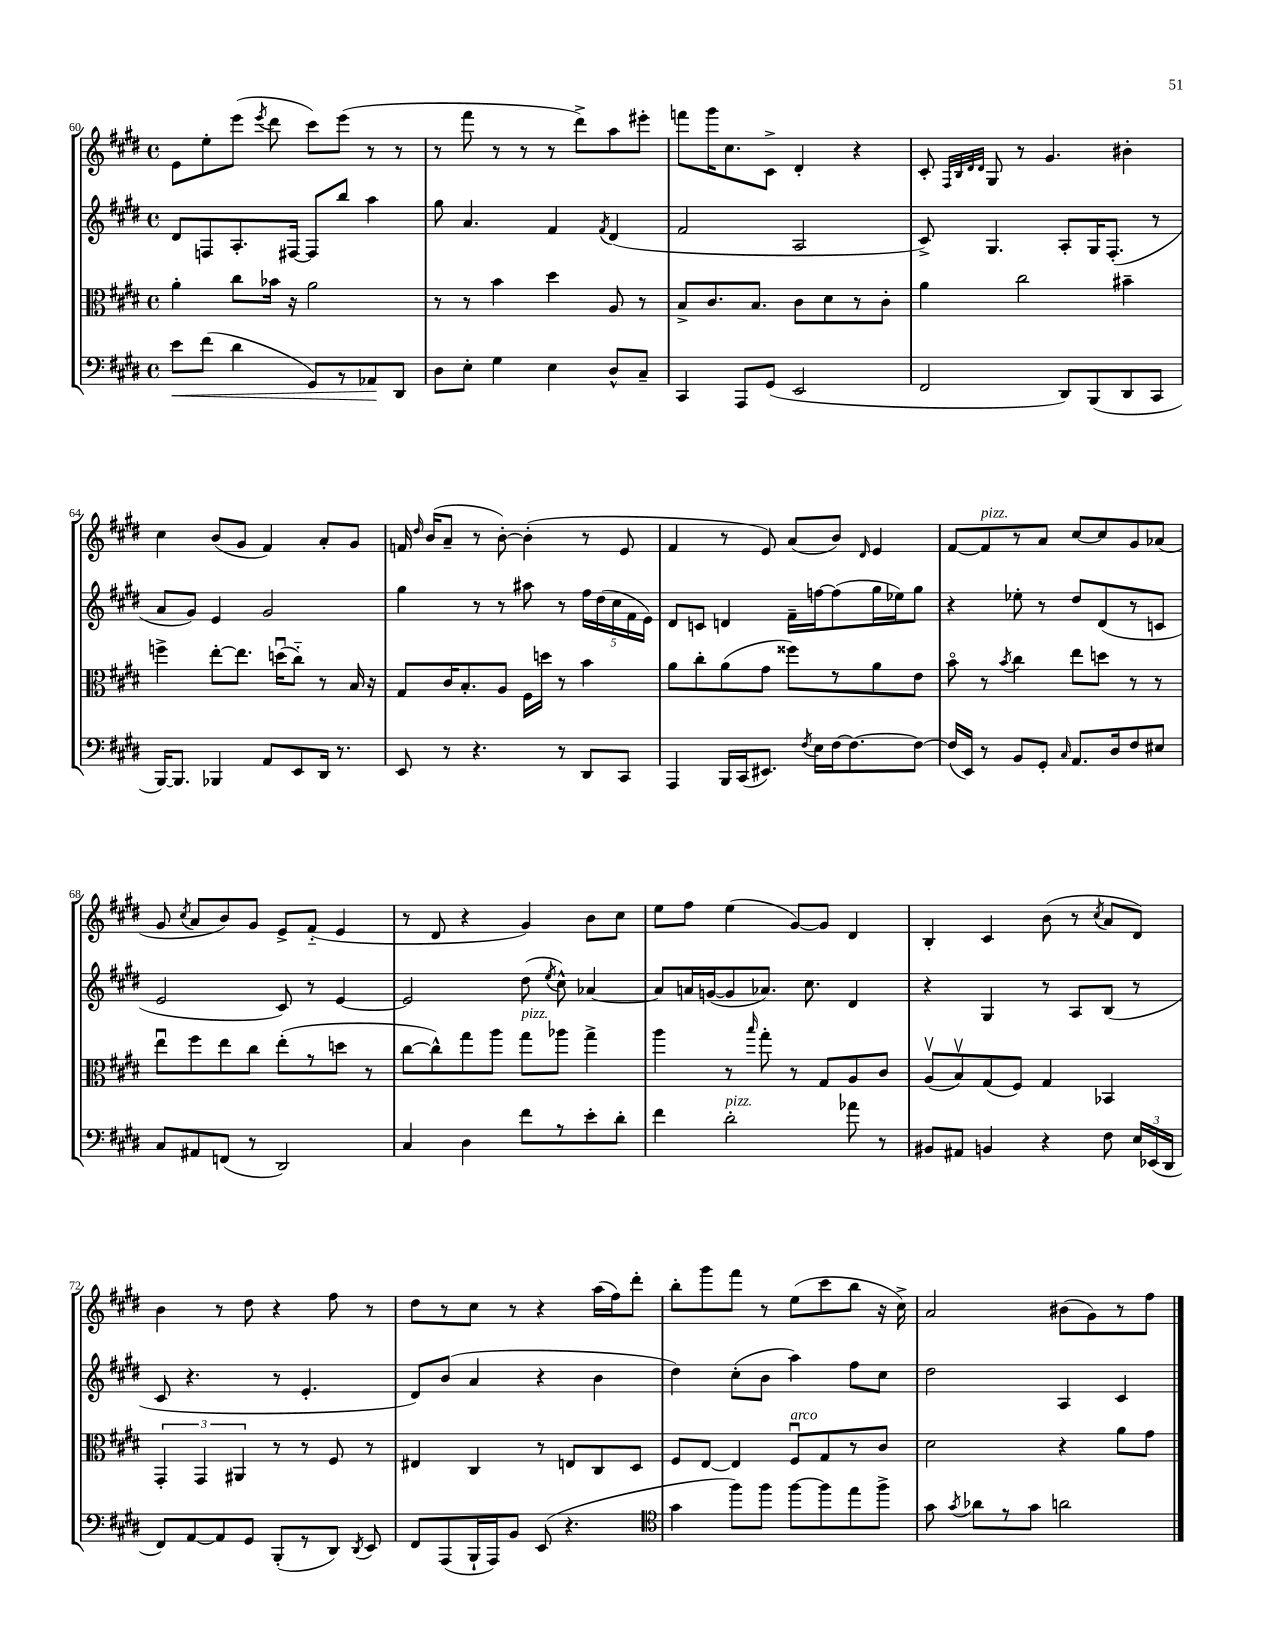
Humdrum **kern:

**kern	**dynam	**kern	**kern	**kern
*part4	*part4	*part3	*part2	*part1
*staff4	*staff4	*staff3	*staff2	*staff1
*clefF4	*	*clefC3	*clefG2	*clefG2
*k[f#c#g#d#]	*	*k[f#c#g#d#]	*k[f#c#g#d#]	*k[f#c#g#d#]
*M4/4	*	*M4/4	*M4/4	*M4/4
*met(c)	*	*met(c)	*met(c)	*met(c)
=60	=60	=60	=60	=60
!	!LO:HP:b	!	!	!
8e\L	<	4a'\	8d#/L	8e\L
(8f#\J	.	.	8Fn/	8ee'\
4d#\	.	8cc#\L	8.A'/	(8eee\J
.	.	.	.	8qeee/
.	.	16b-X\Jk	.	8ddd#\
.	.	16r	[16F#X/Jk	.
8GG#/L)	.	2a\	8F#/L]	8ccc#\L)
8r	.	.	8bb/J	(8eee\J
8AA-X/	.	.	4aa\	8r
8DD#/J	[	.	.	8r
=61	=61	=61	=61	=61
8D#\L	.	8r	8gg#\	8r
8E'\J	.	8r	4.a/	8fff#\
4G#\	.	4b\	.	8r
.	.	.	.	8r
4E\	.	4dd#\	4f#/	8r
.	.	.	.	8ddd#^\L)
.	.	.	8qf#/	.
8D#^^/L	.	8A/	(4d#/	8aa\
8C#~/J	.	8r	.	8eee#X'\J
=62	=62	=62	=62	=62
4CC#/	.	8B^/L	2f#/	8fffn\L
.	.	8.c#/	.	16ggg#\K
.	.	.	.	8.cc#\
8AAA/L	.	.	.	.
.	.	8.B/J	.	.
(8GG#/J	.	.	.	8c#^\J
2EE/	.	8c#\L	2A/	4d#'/
.	.	8d#\	.	.
.	.	8r	.	4r
.	.	8c#'\J	.	.
=63	=63	=63	=63	=63
2FF#/	.	4a\	8c#^/)	8c#'/
.	.	.	.	32qqF#/LLL
.	.	.	.	32qqB/
.	.	.	.	32qqd#/
.	.	.	.	32qqd#/JJJ
.	.	.	4.G#/	8G#/
.	.	2cc#\	.	8r
.	.	.	.	4.g#/
8DD#/L)	.	.	8A'/L	.
(8BBB/	.	.	16G#/K	.
.	.	.	(8.F#'/J	.
8DD#/	.	4b#X~\	.	4b#X'\
8CC#/J	.	.	8r	.
!!LO:LB:g=z
=64	=64	=64	=64	=64
[16BBB/KL)	.	4ffn^\	8a/L	4cc#\
8.BBB/J]	.	.	.	.
.	.	.	8g#/J)	.
4BBB-X/	.	[8ee'\L	4e/	(8b/L
.	.	8.ee\J]	.	8g#/J
8AA/L	.	.	2g#/	4f#/)
.	.	(16ddnu\KL	.	.
8EE/	.	8cc#\J)	.	.
16DD#/Jk	.	8r	.	8a'/L
8.r	.	.	.	.
.	.	16B/	.	8g#/J
.	.	16r	.	.
=65	=65	=65	=65	=65
8EE/	.	8G#/L	4gg#\	16fn/
.	.	.	.	16qqdd#/
.	.	.	.	(16b/KL
8r	.	16c#/K	.	8a~/J
.	.	8.B'/	.	.
4.r	.	.	8r	8r
.	.	8A/J	8r	[8b'\)
.	.	16F#\LL	8aa#X\	(4b'\]
.	.	16ddn\JJ	.	.
8r	.	8r	8r	.
8DD#/L	.	4b\	20ff#\LL	8r
.	.	.	(20dd#\	.
.	.	.	20cc#\	.
8CC#/J	.	.	.	8e/
.	.	.	20f#\	.
.	.	.	20e\JJ)	.
=66	=66	=66	=66	=66
4AAA/	.	8a\L	8d#/L	4f#/
.	.	8cc#'\	8cn/J	.
16BBB/LL	.	(8a\	4dn/	8r
(16CC#/J	.	.	.	.
8.EE#X/J)	.	8g#\J	.	8e/)
.	.	8ff##X\L)	16f#~\LL	(8a/L
8qF#/	.	.	.	.
16E\LL	.	.	[16ffn\J	.
[16F#\J	.	8r	(8ff\]	8b/J)
8.F#\_	.	.	.	.
.	.	.	.	16qqd#/
.	.	8a\	16gg#\L	4e/
.	.	.	16ee-X\J)	.
8F#\J_	.	8e\J	8gg#\J	.
=67	=67	=67	=67	=67
(16F#/LL]	.	8b\	4r	[8f#/L
16EE/JJ)	.	.	.	.
!	!	!	!	!LO:TX:a:i:t=pizz.
8r	.	8r	.	8f#/]
.	.	8qb/	.	.
8BB/L	.	4cc#\	8ee-X'\	8r
8GG#'/J	.	.	8r	8a/J
16qqC#/	.	.	.	.
8.AA/L	.	8ee\L	8dd#/L	[8cc#/L
.	.	8ddn\J	(8d#/	8cc#/]
16D#/k	.	.	.	.
8F#/	.	8r	8r	8g#/
8E#X/J	.	8r	8cn/J	(8a-X/J
!!LO:LB:g=z
=68	=68	=68	=68	=68
8C#/L	.	8eeu\L	2e/	8g#/
.	.	.	.	8qcc#/
8AA#X/	.	8ff#\	.	8a/L
(8FFn/J	.	8ee\	.	8b/)
8r	.	8cc#\J	.	8g#/J
2DD#/)	.	(8ee'\L	8c#/)	8e^/L
.	.	8r	8r	(8f#/J
.	.	8ddn\J	[4e/	4e/
.	.	8r	.	.
=69	=69	=69	=69	=69
4C#/	.	[8cc#\L	2e/]	8r
.	.	8cc#^^\])	.	8d#/
4D#\	.	8gg#\	.	4r
.	.	8aa\J	.	.
!	!	!LO:TX:a:i:t=pizz.	!	!
8f#\L	.	8gg#\L	(8dd#\	4g#/)
.	.	.	8qee/	.
8r	.	8aa-X\J	8cc#^^\)	.
8e'\	.	4gg#^\	[4a-X/	8b\L
8d#'\J	.	.	.	8cc#\J
=70	=70	=70	=70	=70
4f#\	.	4aa\	8a-/L]	8ee\L
.	.	.	16an/L	8ff#\J
.	.	.	([16gn/J	.
!LO:TX:a:i:t=pizz.	!	!	!	!
2d#'\	.	8r	8g/]	(4ee\
.	.	16qqbb/	.	.
.	.	8gg#'\	8.a-X/J)	.
.	.	8r	.	[8g#/L)
.	.	.	8.cc#\	.
.	.	8G#/L	.	8g#/J]
8a-X\	.	8A/	4d#/	4d#/
8r	.	8c#/J	.	.
=71	=71	=71	=71	=71
8BB#X/L	.	(8Av/L	4r	4B'/
8AA#X/J	.	8Bv/)	.	.
4BBn/	.	(8G#/	4G#/	4c#/
.	.	8F#/J)	.	.
4r	.	4G#/	8r	(8b\
.	.	.	8A/L	8r
.	.	.	.	8qcc#/
8F#\	.	4BB-X/	(8B/J	8a/L
24E/LL	.	.	8r	8d#/J)
(24EE-X/	.	.	.	.
24DD#/JJ	.	.	.	.
!!LO:LB:g=z
=72	=72	=72	=72	=72
8FF#/L)	.	6GG#'/	8c#/	4b\
[8AA/	.	.	4.r	.
.	.	6GG#/	.	.
8AA/]	.	.	.	8r
.	.	6AA#X/	.	.
8GG#/J	.	.	.	8dd#\
(8BBB'/L	.	8r	8r	4r
8r	.	8r	4.e'/	.
8DD#/J)	.	8F#/	.	8ff#\
8qDD#/	.	.	.	.
8EE/	.	8r	.	8r
=73	=73	=73	=73	=73
8FF#/L	.	4E#X/	8d#/L)	8dd#\L
(8AAA/	.	.	(8b/J	8r
16BBB`/L	.	4C#/	4a/	8cc#\J
16AAA/J)	.	.	.	.
8BB/J	.	.	.	8r
(8EE/	.	8r	4r	4r
4.r	.	8En/L	.	.
.	.	8C#/	4b\	(16aa\LL
.	.	.	.	16ff#\J)
.	.	8D#/J	.	8ddd#'\J
=74	=74	=74	=74	=74
*clefC4	*	*	*	*
4g#\	.	8F#/L	4dd#\)	8bb'\L
.	.	[8E/J	.	8ggg#\
8ff#\L)	.	4E/]	(8cc#'\L	8fff#\J
8ff#\J	.	.	8b\J	8r
!	!	!LO:TX:a:i:t=arco	!	!
[8ff#\L	.	8F#u/L	4aa\)	(8ee\L
8ff#\]	.	8G#/	.	8ccc#\
8ee\	.	8r	8ff#\L	8bb\J
8ff#^\J	.	8c#/J	8cc#\J	16r
.	.	.	.	16cc#^\)
=75	=75	=75	=75	=75
8g#\	.	2d#\	2dd#\	2a/
8qg#/	.	.	.	.
8a-X\L	.	.	.	.
8r	.	.	.	.
8g#\J	.	.	.	.
2an\	.	4r	4A/	(8b#X\L
.	.	.	.	8g#\)
.	.	8a\L	4c#/	8r
.	.	8g#\J	.	8ff#\J
==	==	==	==	==
*-	*-	*-	*-	*-
